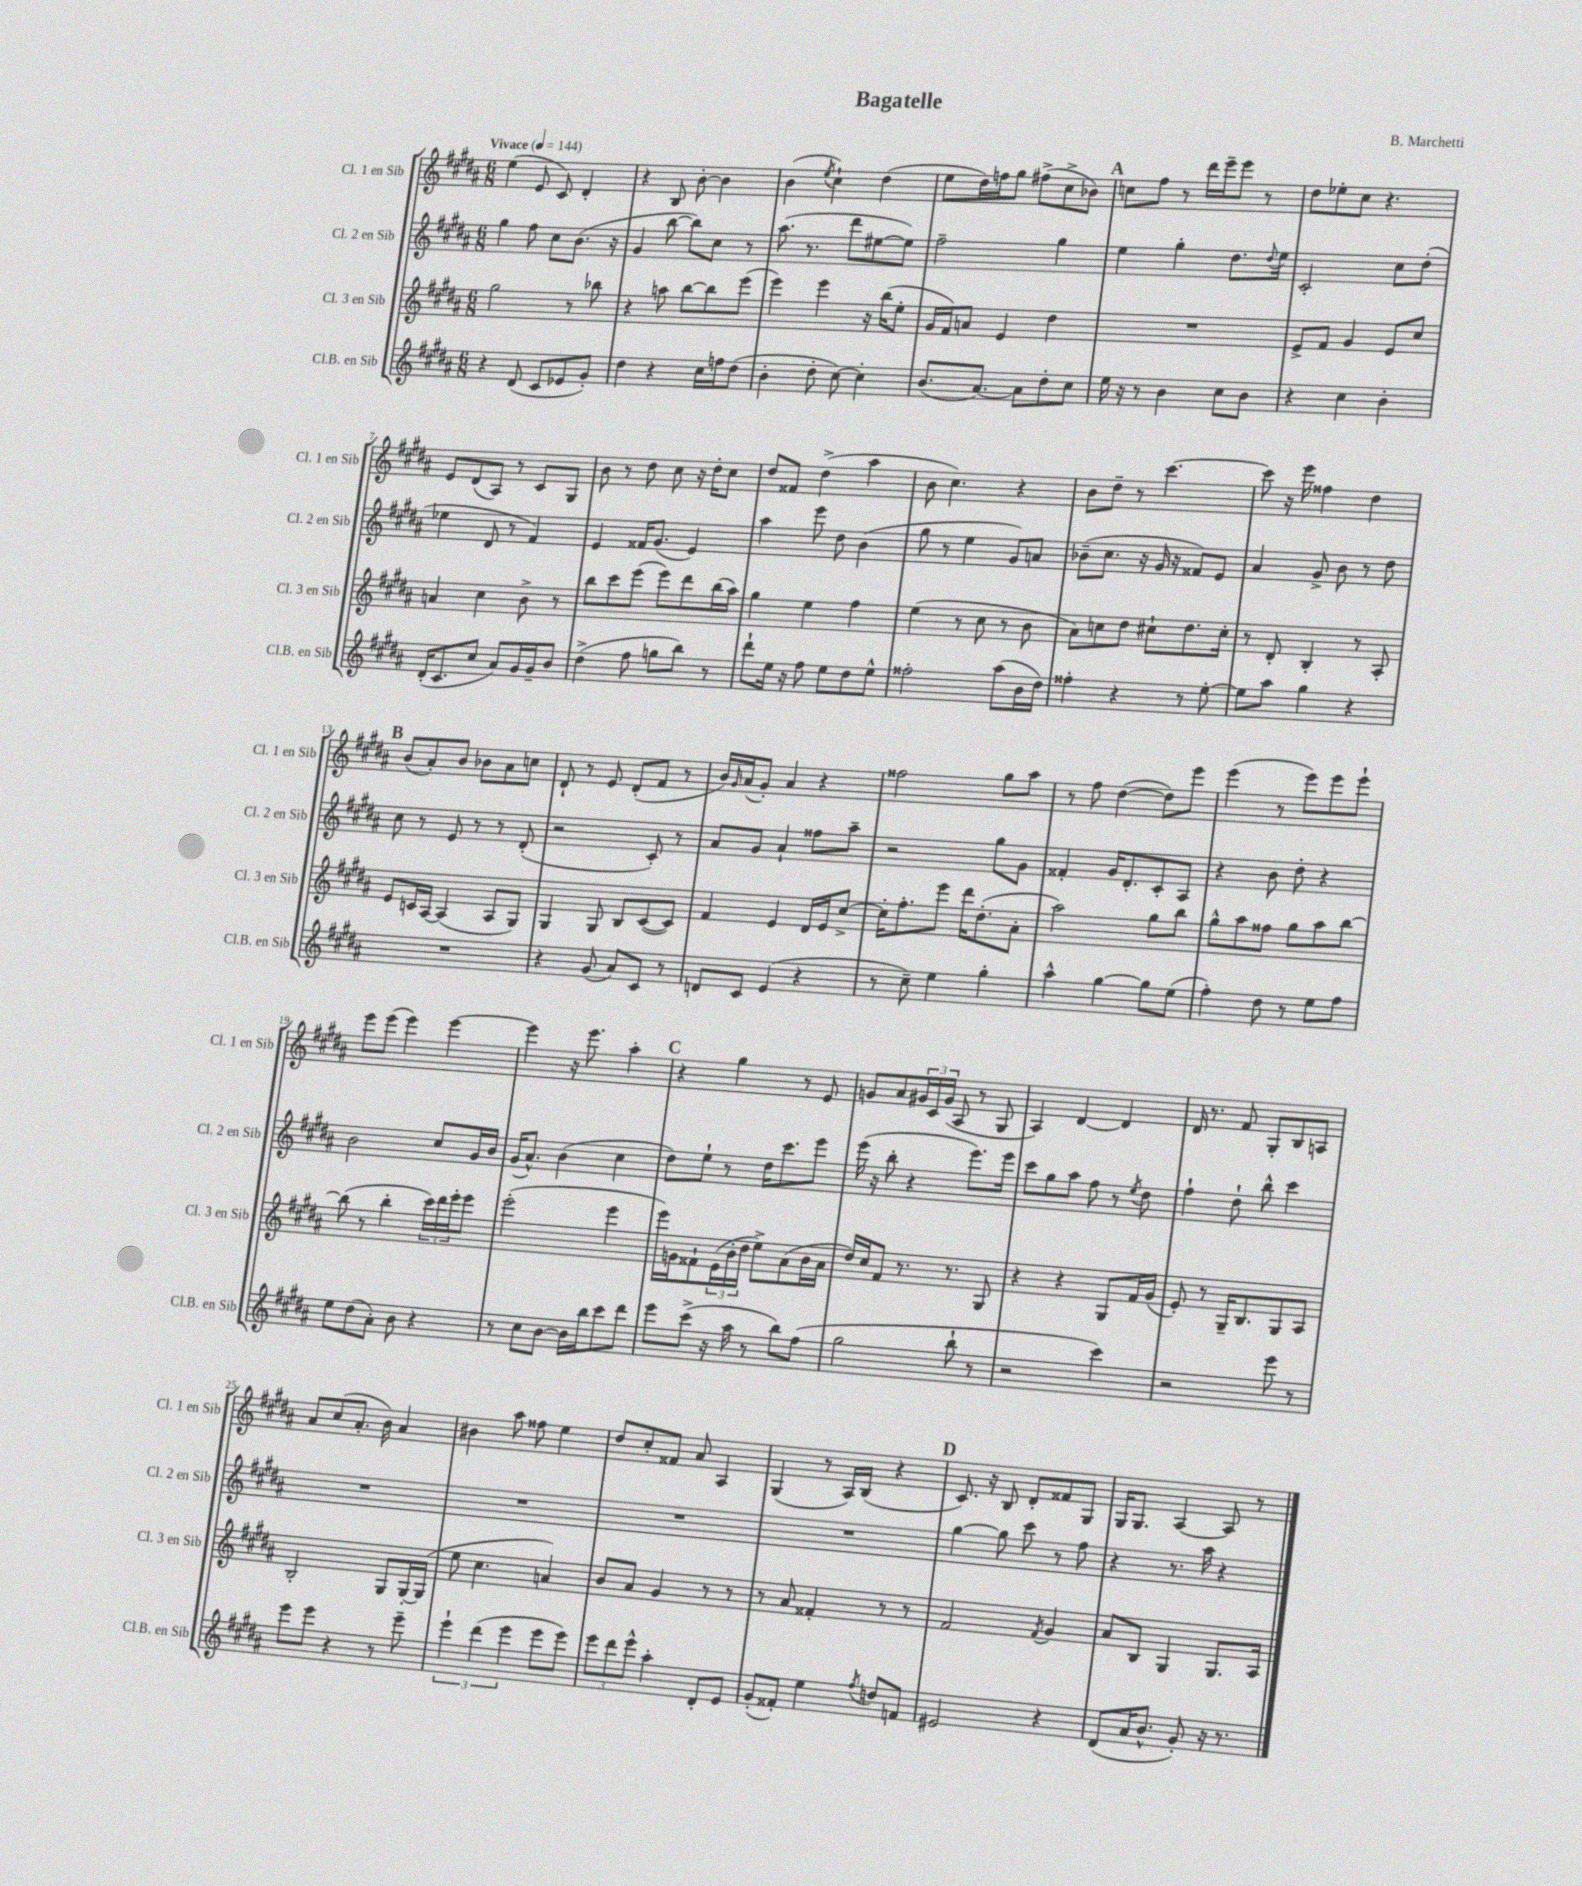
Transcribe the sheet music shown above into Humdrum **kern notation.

**kern	**kern	**kern	**kern
*staff4	*staff3	*staff2	*staff1
*clefG2	*clefG2	*clefG2	*clefG2
*k[f#c#g#d#a#]	*k[f#c#g#d#a#]	*k[f#c#g#d#a#]	*k[f#c#g#d#a#]
*M6/8	*M6/8	*M6/8	*M6/8
*MM144	*MM144	*MM144	*MM144
4r	2gg#	4gg#	(4ee
(8d#	.	8ff#	8e
8c#	.	8cc#	8c#)
8e-	8r	(8.b	4d#'
8g#')	8bb-	.	.
.	.	16r	.
=	=	=	=
4dd#	4r	4g#	4r
4r	8aa	[8bb	8B
.	[8bb	8bb])	[8b'
16cc#	8bb]	8cc#	4b]
16ff	.	.	.
(8dd#	(8eee	8r	.
=	=	=	=
4b'	4eee)	(8.aa#	(4b
.	.	8.r	.
.	.	.	8qee
8dd#'	4eee	.	4cc#`)
[8cc#)	.	8ddd#	.
4cc#']	16r	[8ee#	(4dd#
.	(16bb	.	.
.	8ee'	8ee#])	.
=	=	=	=
(8.b	16g#	2ff#~	8ee
.	16f#)	.	.
.	8a	.	16dd#)
[8.a#)	.	.	16ff
.	4e	.	8gg#
8a#]	.	.	(8ff#^
8dd#'	4dd#	4gg#	8cc#^
8cc#	.	.	8b-)
=	=	=	=
16ee	2.r	4ee	8cc
16r	.	.	.
8r	.	.	8ff#
4b	.	4gg#'	8r
.	.	.	16ddd#
.	.	.	16eee~
8cc#	.	8.dd#	8eee
8b	.	.	8r
.	.	8qqdd#	.
.	.	16ee	.
=	=	=	=
4r	8e^	2c#'	8dd#
.	8f#	.	8ee-'
4cc#	4g#	.	8cc#
.	.	.	4.r
4b'	8e	8cc#	.
.	8cc#	(8dd#'	.
=	=	=	=
(16d#'	4a	4ee-	8e
8.c#	.	.	.
.	.	.	(8d#
8cc#	4cc#	8d#	8A#)
8a#)	.	8r	8r
16g#	8b^	4f#)	8c#
16g#~	.	.	.
8b	8r	.	8G#
=	=	=	=
(4dd#^	8bb	4e	8b
.	8ccc#	.	8r
8ff#	(8eee	16f##	8dd#
.	.	(8.g#	.
8gg	8eee)	.	8cc#
8bb)	8ddd#	4e)	16r
.	.	.	16dd#'
8r	(16bb	.	8cc#
.	16aa#)	.	.
=	=	=	=
8ddd#`	4gg#	4aa#	8dd#
16ee	.	.	8f##
16r	.	.	.
8ff#	4ee	8eee	(4dd#^
8ee	.	8dd#	.
8dd#	4ff#	(4b	4aa#
8ee^^	.	.	.
=	=	=	=
2ff##'	(4ee	8gg#	8b
.	.	8r	4.cc#)
.	8r	4ee	.
.	8cc#	.	.
(8aa#	8r	8g#)	4r
16b	8b	8a	.
16dd#)	.	.	.
=	=	=	=
4ff##'	8a#)	(8b-~	8b
.	8cc	8.cc#	8dd#~
4r	8dd#	.	8r
.	.	16r	.
.	8cc#`	16g#	[4.ccc#
.	.	16r	.
8r	8.dd#	8f##)	.
[8ee'	.	8e	.
.	16cc#'	.	.
=	=	=	=
8ee]	8r	4a#	8ccc#]
8aa#	8d#'	.	16r
.	.	.	16eee
4gg#	4B'	8g#^	4ff##
.	.	8b	.
4r	8r	8r	4dd#
.	8A#'	8dd#	.
=	=	=	=
2.r	8e	8cc#	(8b
.	16c	8r	8a#')
.	[16A#	.	.
.	(4A#]	8e	8b
.	.	8r	8b-
.	8A#	8r	8a#
.	8G#)	(8d#'	8cc
=	=	=	=
4r	4G#	2r	8d#`
.	.	.	8r
(8g#	8G#	.	8e
8a#)	8B	.	(8d#'
8c#	([8c#	8c#')	8f#
8r	8c#])	8r	8r
=	=	=	=
8d	4f#	8a#	16b)
.	.	.	16qqg#
.	.	.	(16a#
8c#	.	8g#	8g#')
(4e	4e	4a#`	4a#
4r	16d#	8ff##	4r
.	16e	.	.
.	[8cc#^	8aa#~	.
=	=	=	=
8r	16cc#']	2r	2ff##
.	8.ff#'	.	.
8cc#~)	.	.	.
4ee	8eee	.	.
.	16ddd#	.	.
.	(8.dd#'	.	.
4gg#'	.	8gg#	8gg#
.	8a#'	8g#	8aa#
=	=	=	=
4aa#^^	2aa#)	4f##'	8r
.	.	.	8ff#
[4gg#	.	16g#	([4dd#
.	.	8.d#'	.
8gg#]	8gg#	8c#'	8dd#])
(8ee	8bb	8A#	8eee
=	=	=	=
4ff#')	8gg#^^	4r	(4eee
.	8aa#	.	.
8dd#	8ff##	8b	8r
8r	8gg#	8dd#'	8eee)
8ee	8aa#	4r	8eee
8ff#	[8bb	.	8eee`
=	=	=	=
8ee	(8bb]	2b	8eee
(8dd#	8r	.	(8eee
8a#')	4bb'	.	4eee)
8b	.	.	.
4r	24ccc#)	8cc#	[4eee
.	24ddd#	.	.
.	24eee'	.	.
.	8eee	16g#	.
.	.	16b	.
=	=	=	=
8r	(2eee'	(16g#	4eee]
.	.	8.a#^^)	.
8cc#	.	.	.
[8b	.	(4b	16r
.	.	.	8.eee
16b]	.	.	.
16bb	.	.	.
8ccc#	4eee	4cc#	4aa#'
8ddd#	.	.	.
=	=	=	=
8eee	16eee)	8dd#)	4r
.	16g	.	.
(8ccc#^	8f##`	8ee`	.
16r	(24e	8r	4gg#
.	24b'	.	.
16aa#	.	.	.
.	24dd#	.	.
8r	8ee^)	16dd#	.
.	.	8.ccc#	.
8bb)	(8a#	.	8r
(8ff#	16b	8eee	8e
.	16a#	.	.
=	=	=	=
2gg#	16dd#)	(16eee	8g
.	16cc#	16r	.
.	8f#	8bb'	8a#
.	8.r	4r	24g#
.	.	.	24c#
.	.	.	(24g#
.	.	.	8A#
.	8.r	.	.
8bb`	.	8.eee)	8r
8r	8G#	.	8G#
.	.	16eee	.
=	=	=	=
2r	4r	8ccc#	4A#)
.	.	8gg#	.
.	4r	8aa#	[4d#
.	.	8ff#	.
4ccc#)	8G#	8r	4d#]
.	.	8qee	.
.	16f#	8dd#	.
.	(16g#	.	.
=	=	=	=
2r	8e')	4ff#`	16d#
.	.	.	8.r
.	8r	.	.
.	16G#~	8dd#`	8f#
.	8.B	.	.
.	.	8bb^^	8G#'
8eee	8G#	4ccc#	8B
8r	8A#	.	8A
=	=	=	=
8eee	2B'	2.r	8a#
8eee	.	.	(8cc#
4r	.	.	8.a#'
.	.	.	16b)
8r	8G#	.	4a#
8eee~	[16G#'	.	.
.	(16G#]	.	.
=	=	=	=
6eee`	8ee	2.r	4b#
.	4.cc#	.	.
(6ddd#	.	.	.
.	.	.	8aa#
6eee	.	.	.
.	.	.	8ff##
8eee	4a)	.	4ee
8eee)	.	.	.
=	=	=	=
12eee	8b	2.r	8dd#
12ddd#	.	.	.
.	8a#	.	8cc#'
12eee^^	.	.	.
4aa#'	4g#	.	8f##
.	.	.	8a#
8d#'	8r	.	4A#
8e	8r	.	.
=	=	=	=
(8g#'	8r	2.r	(4G#
8f##')	8a#	.	.
4ee	4f##'	.	8r
.	.	.	16A#)
.	.	.	(16B
8qff#	.	.	.
8dd	8r	.	4r
8f	8r	.	.
=	=	=	=
2e#	2f#	[4gg#	8.c#)
.	.	.	16r
.	.	8gg#]	8B
.	.	8ccc#	8d#'
.	8qf#	.	.
4r	4g#	8r	8f##
.	.	8ff#	8G#
=	=	=	=
(8d#	8a#	4r	16G#
.	.	.	8.G#
16a#	8B	.	.
8.b^^	.	.	.
.	4G#	8.r	[4A#
8g#')	.	.	.
.	.	16aa#	.
16r	8.G#	4r	8A#]
8.r	.	.	.
.	.	.	8r
.	16A#	.	.
==	==	==	==
*-	*-	*-	*-
